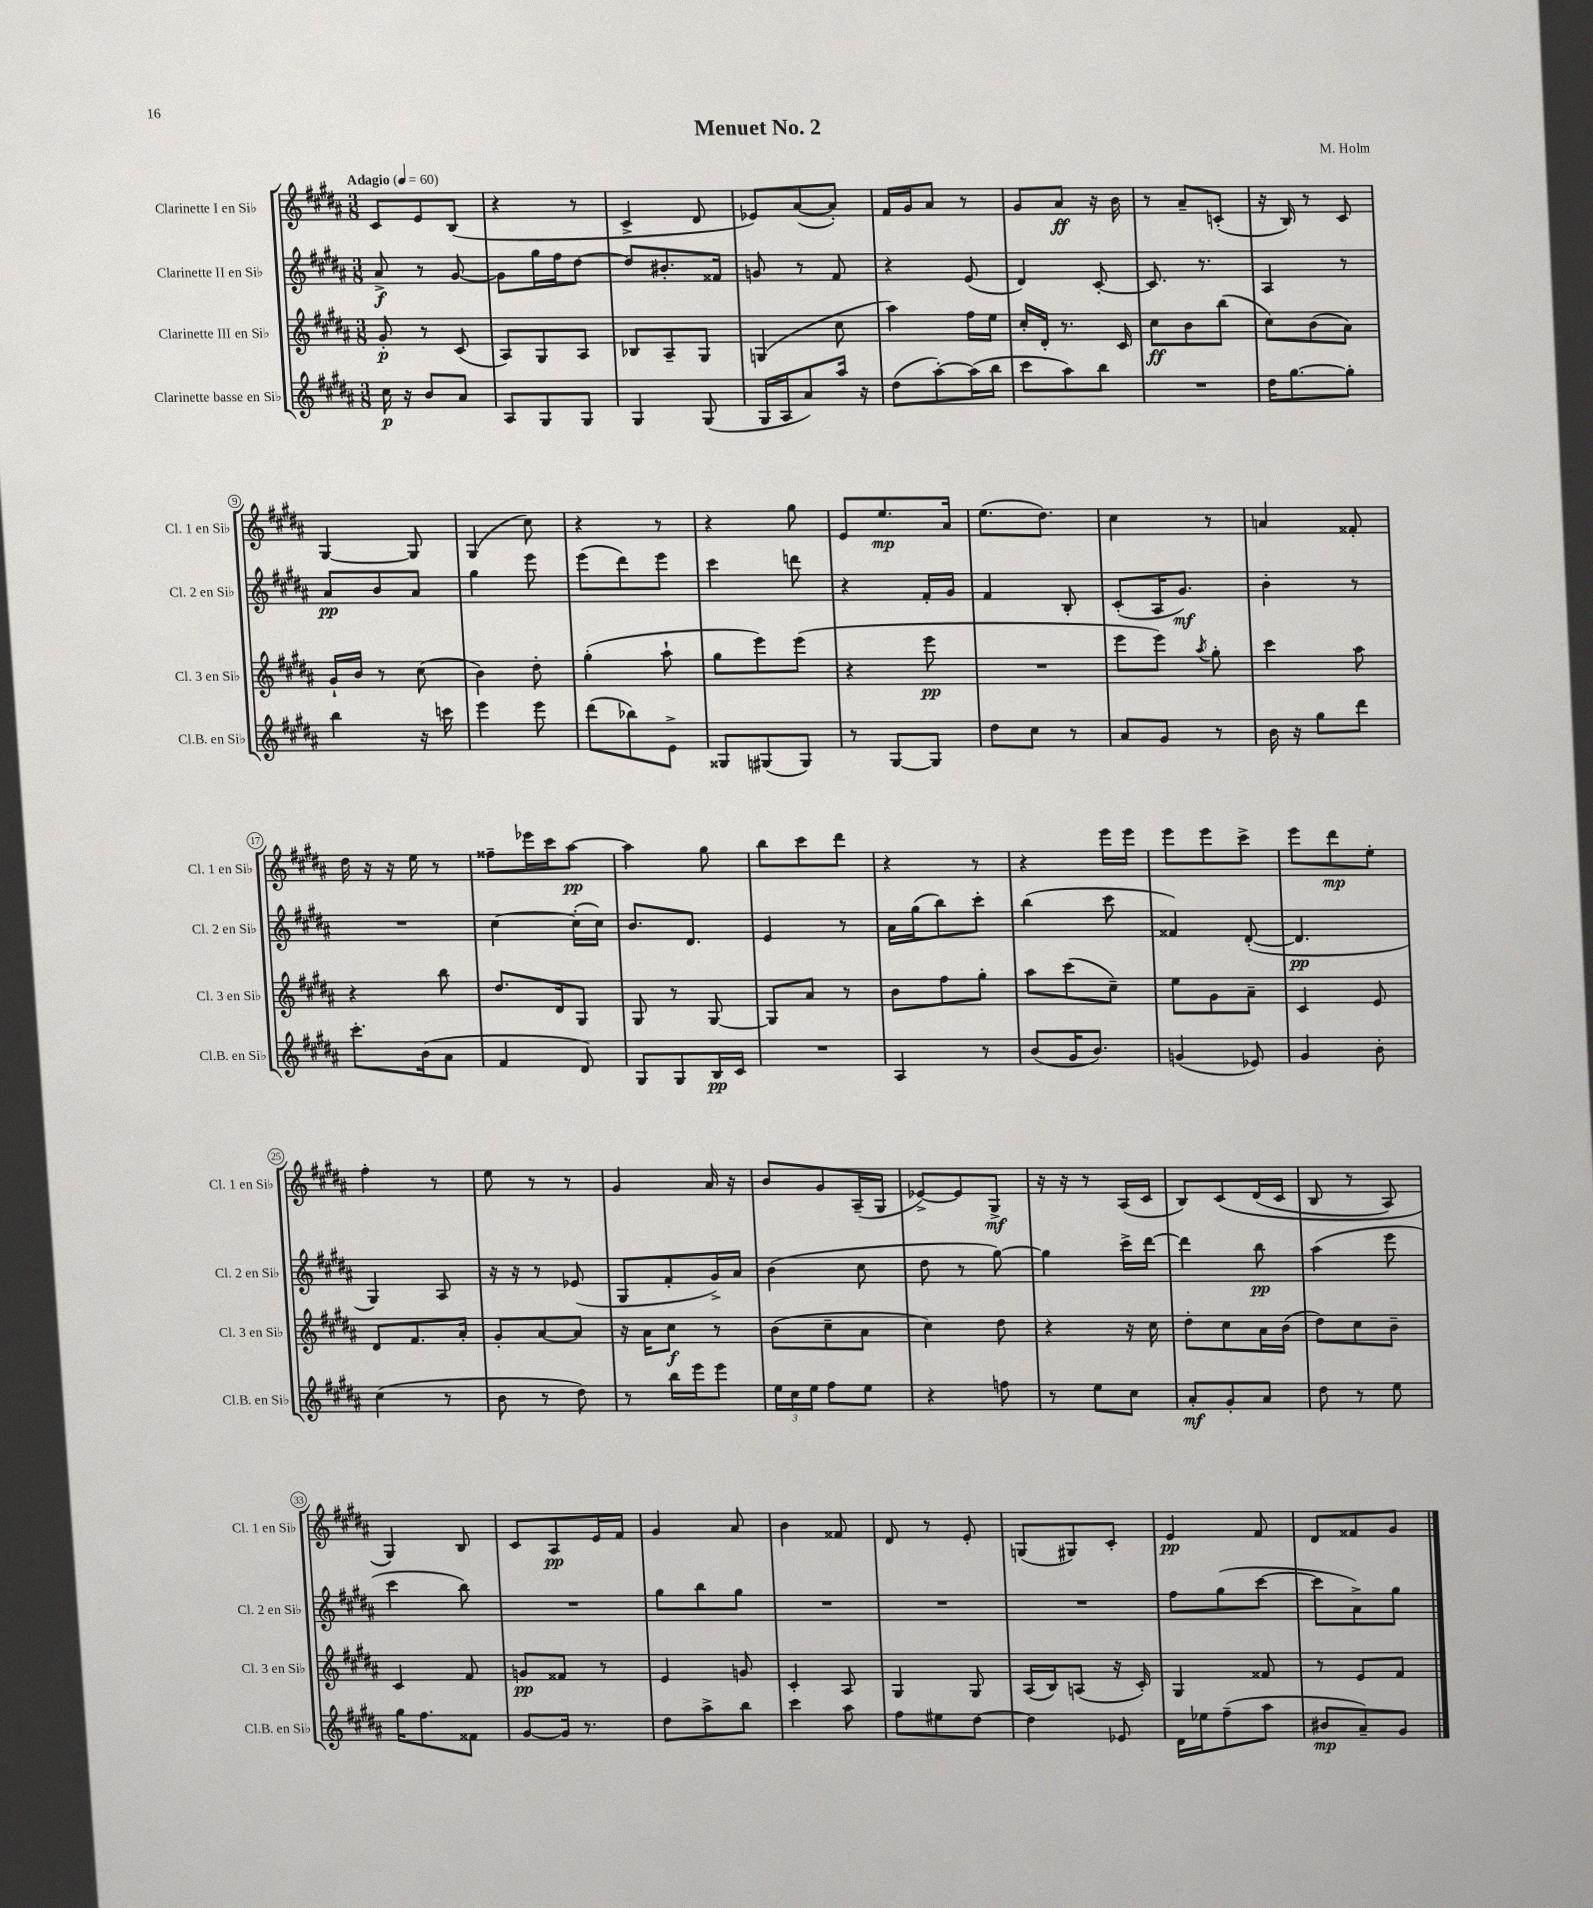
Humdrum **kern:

**kern	**dynam	**kern	**dynam	**kern	**dynam	**kern	**dynam
*part4	*part4	*part3	*part3	*part2	*part2	*part1	*part1
*staff4	*staff4	*staff3	*staff3	*staff2	*staff2	*staff1	*staff1
*I"Clarinette basse en Si♭	*	*I"Clarinette III en Si♭	*	*I"Clarinette II en Si♭	*	*I"Clarinette I en Si♭	*
*I'Cl.B. en Si♭	*	*I'Cl. 3 en Si♭	*	*I'Cl. 2 en Si♭	*	*I'Cl. 1 en Si♭	*
*clefG2	*	*clefG2	*	*clefG2	*	*clefG2	*
*k[f#c#g#d#a#]	*	*k[f#c#g#d#a#]	*	*k[f#c#g#d#a#]	*	*k[f#c#g#d#a#]	*
*M3/8	*	*M3/8	*	*M3/8	*	*M3/8	*
*MM60	*	*MM60	*	*MM60	*	*MM60	*
=1	=1	=1	=1	=1	=1	=1	=1
!	!	!	!	!	!	!LO:TX:a:B:t=Adagio	!
16cc#\	p	8g#'/	p	8a#^/	f	8c#/L	.
16r	.	.	.	.	.	.	.
8b/L	.	8r	.	8r	.	8e/	.
8a#/J	.	(8c#/	.	[8g#/	.	(8B/J	.
=2	=2	=2	=2	=2	=2	=2	=2
8A#/L	.	8A#/L)	.	8g#\L]	.	4r	.
8G#/	.	8G#/	.	16gg#\L	.	.	.
.	.	.	.	16ff#\J	.	.	.
8G#/J	.	8A#/J	.	[8dd#\J	.	8r	.
=3	=3	=3	=3	=3	=3	=3	=3
4G#/	.	8B-X/L	.	8dd#/L]	.	4c#^/	.
.	.	8A#~/	.	8.b#X'/	.	.	.
(8G#/	.	8G#/J	.	.	.	8d#/	.
.	.	.	.	16f##X/Jk	.	.	.
=4	=4	=4	=4	=4	=4	=4	=4
16G#/LL	.	(4Gn/	.	8gn/	.	8e-X/L)	.
16A#/J	.	.	.	.	.	.	.
8a#/)	.	.	.	8r	.	([8a#/	.
16aa#/Jk	.	8cc#\	.	8f#/	.	8a#'/J])	.
16r	.	.	.	.	.	.	.
=5	=5	=5	=5	=5	=5	=5	=5
(8dd#\L	.	4aa#\)	.	4r	.	16f#/LL	.
.	.	.	.	.	.	16g#/J	.
[8aa#'\)	.	.	.	.	.	8a#/J	.
(16aa#\L]	.	16ff#\LL	.	(8e/	.	8r	.
16bb\JJ	.	16ee\JJ	.	.	.	.	.
=6	=6	=6	=6	=6	=6	=6	=6
8ccc#\L	.	16cc#'/LL	.	4d#/)	.	8g#/L	.
.	.	16d#'/JJ	.	.	.	.	.
8aa#\)	.	8.r	.	.	.	8a#/J	ff
8bb\J	.	.	.	[8c#'/	.	16r	.
.	.	16c#/	.	.	.	16b\	.
=7	=7	=7	=7	=7	=7	=7	=7
4.r	.	8cc#\L	ff	8.c#/]	.	8r	.
.	.	8b\	.	.	.	8a#~/L	.
.	.	.	.	8.r	.	.	.
.	.	(8bb\J	.	.	.	(8cn'/J	.
=8	=8	=8	=8	=8	=8	=8	=8
16dd#\KL	.	8cc#\L)	.	4A#/	.	16r	.
[8.gg#\	.	.	.	.	.	16B/)	.
.	.	(8b\	.	.	.	8r	.
8gg#'\J]	.	8a#\J)	.	8r	.	8c#/	.
!!LO:LB:g=z
=9	=9	=9	=9	=9	=9	=9	=9
4bb\	.	16g#`/LL	.	8a#/L	pp	[4G#/	.
.	.	16b/JJ	.	.	.	.	.
.	.	8r	.	8b/	.	.	.
16r	.	(8cc#\	.	8a#/J	.	8G#/]	.
16cccn\	.	.	.	.	.	.	.
=10	=10	=10	=10	=10	=10	=10	=10
4eee\	.	4b\)	.	4gg#\	.	(4G#/	.
8eee\	.	8dd#'\	.	8eee\	.	8cc#\)	.
=11	=11	=11	=11	=11	=11	=11	=11
(8ddd#\L	.	(4gg#'\	.	(8eee\L	.	4r	.
8bb-X\)	.	.	.	8ddd#\)	.	.	.
8e^\J	.	8aa#`\	.	8eee\J	.	8r	.
=12	=12	=12	=12	=12	=12	=12	=12
8G##X/L	.	8gg#\L	.	4ccc#\	.	4r	.
(8G#X/	.	8eee\)	.	.	.	.	.
8G#/J)	.	(8eee\J	.	8dddn\	.	8gg#\	.
=13	=13	=13	=13	=13	=13	=13	=13
8r	.	4r	.	4r	.	8e/L	.
[8G#/L	.	.	.	.	.	8.ee/	mp
8G#/J]	.	8eee\	pp	16f#'/LL	.	.	.
.	.	.	.	16g#/JJ	.	16a#/Jk	.
=14	=14	=14	=14	=14	=14	=14	=14
8dd#\L	.	4.r	.	4f#/	.	(8.ee\L	.
8cc#\J	.	.	.	.	.	.	.
.	.	.	.	.	.	8.dd#\J)	.
8r	.	.	.	8B'/	.	.	.
=15	=15	=15	=15	=15	=15	=15	=15
8a#/L	.	8eee\L	.	(8c#'/L	.	4cc#\	.
8g#/J	.	8eee\J)	.	16A#/K	.	.	.
.	.	.	.	8.g#/J)	mf	.	.
.	.	8qaa#/	.	.	.	.	.
8r	.	8gg#'\	.	.	.	8r	.
=16	=16	=16	=16	=16	=16	=16	=16
16b\	.	4ccc#\	.	4b'\	.	4an/	.
16r	.	.	.	.	.	.	.
8gg#\L	.	.	.	.	.	.	.
8ddd#\J	.	8aa#\	.	8r	.	8f##X'/	.
!!LO:LB:g=z
=17	=17	=17	=17	=17	=17	=17	=17
8.ccc#'\L	.	4r	.	4.r	.	16dd#\	.
.	.	.	.	.	.	16r	.
.	.	.	.	.	.	16r	.
(16b\k	.	.	.	.	.	16ee\	.
8a#\J	.	8bb\	.	.	.	8r	.
=18	=18	=18	=18	=18	=18	=18	=18
4f#/	.	8.dd#/L	.	[4cc#\	.	8ff##X~\L	.
.	.	.	.	.	.	16eee-X\L	.
.	.	16d#/k	.	.	.	16ccc#\J	.
8d#/)	.	8G#/J	.	(16cc#'\LL]	.	[8aa#\J	pp
.	.	.	.	16cc#\JJ)	.	.	.
=19	=19	=19	=19	=19	=19	=19	=19
8G#/L	.	8G#/	.	8.b/L	.	4aa#\]	.
8G#/	.	8r	.	.	.	.	.
.	.	.	.	8.d#/J	.	.	.
16B/L	pp	[8G#/	.	.	.	8gg#\	.
16c#/JJ	.	.	.	.	.	.	.
=20	=20	=20	=20	=20	=20	=20	=20
4.r	.	8G#/L]	.	4e/	.	8bb\L	.
.	.	8a#/J	.	.	.	8ccc#\	.
.	.	8r	.	8r	.	8ddd#\J	.
=21	=21	=21	=21	=21	=21	=21	=21
4A#/	.	8b\L	.	16a#\LL	.	4r	.
.	.	.	.	(16gg#\J	.	.	.
.	.	8ff#\	.	8bb\)	.	.	.
8r	.	8gg#'\J	.	8ccc#'\J	.	8r	.
=22	=22	=22	=22	=22	=22	=22	=22
(8b/L	.	8aa#\L	.	(4bb\	.	4r	.
16g#/K	.	(8ccc#\	.	.	.	.	.
8.b/J)	.	.	.	.	.	.	.
.	.	8cc#~\J)	.	8ccc#\	.	16eee\LL	.
.	.	.	.	.	.	16eee\JJ	.
=23	=23	=23	=23	=23	=23	=23	=23
(4gn/	.	8ee\L	.	4f##X/)	.	8eee\L	.
.	.	8g#\	.	.	.	8eee\	.
8e-X/)	.	8a#~\J	.	([8d#'/	.	8ccc#^\J	.
=24	=24	=24	=24	=24	=24	=24	=24
4g#/	.	4c#/	.	4.d#/]	pp	8eee\L	.
.	.	.	.	.	.	8ddd#\	mp
8b'\	.	8e/	.	.	.	8ee'\J	.
!!LO:LB:g=z
=25	=25	=25	=25	=25	=25	=25	=25
(4cc#\	.	8d#/L	.	4G#/)	.	4ff#'\	.
.	.	8.f#/	.	.	.	.	.
8r	.	.	.	8A#/	.	8r	.
.	.	16a#'/Jk	.	.	.	.	.
=26	=26	=26	=26	=26	=26	=26	=26
8b\	.	8g#'/L	.	16r	.	8ee\	.
.	.	.	.	16r	.	.	.
8r	.	[8a#/	.	8r	.	8r	.
8dd#\)	.	8a#/J]	.	(8e-X/	.	8r	.
=27	=27	=27	=27	=27	=27	=27	=27
8r	.	16r	.	8G#/L	.	4g#/	.
.	.	16a#\KL	.	.	.	.	.
16bb\LL	.	8cc#\J	f	8f#'/	.	.	.
16eee\J	.	.	.	.	.	.	.
8eee\J	.	8r	.	16g#^/L)	.	16a#/	.
.	.	.	.	16a#/JJ	.	16r	.
=28	=28	=28	=28	=28	=28	=28	=28
24ee\LL	.	(8b\L	.	(4b\	.	8b/L	.
24cc#\	.	.	.	.	.	.	.
24ee\JJ	.	.	.	.	.	.	.
8ff#\L	.	8cc#~\	.	.	.	8g#/	.
8ee\J	.	8a#\J	.	8cc#\	.	(16A#~/L	.
.	.	.	.	.	.	16G#/JJ	.
=29	=29	=29	=29	=29	=29	=29	=29
4r	.	4cc#\)	.	8dd#\	.	[8e-X^/L)	.
.	.	.	.	8r	.	8e-/]	.
8ffn\	.	8dd#\	.	[8gg#\)	.	8G#^/J	mf
=30	=30	=30	=30	=30	=30	=30	=30
8r	.	4r	.	4gg#\]	.	16r	.
.	.	.	.	.	.	16r	.
8ee\L	.	.	.	.	.	8r	.
8cc#\J	.	16r	.	16ccc#^\LL	.	(16A#/LL	.
.	.	16cc#\	.	[16ddd#\JJ	.	16c#/JJ	.
=31	=31	=31	=31	=31	=31	=31	=31
8a#'/L	mf	8dd#'\L	.	4ddd#\]	.	8B/L)	.
8g#'/	.	8cc#\	.	.	.	(8c#/	.
8a#/J	.	16a#\L	.	8bb\	pp	(16d#/L	.
.	.	(16b\JJ	.	.	.	16c#/JJ	.
=32	=32	=32	=32	=32	=32	=32	=32
8dd#\	.	8dd#\L)	.	(4aa#\	.	8B/	.
8r	.	8cc#\	.	.	.	8r	.
8ee\	.	8b~\J	.	8eee\	.	8A#/)	.
!!LO:LB:g=z
=33	=33	=33	=33	=33	=33	=33	=33
16gg#\KL	.	4c#/	.	4ccc#\	.	4G#/)	.
8.ff#\	.	.	.	.	.	.	.
8f##X\J	.	8f#/	.	8bb\)	.	8B/	.
=34	=34	=34	=34	=34	=34	=34	=34
[8g#/L	.	8gn/L	pp	4.r	.	8c#/L	.
16g#/Jk]	.	8f##X/J	.	.	.	8A#/	pp
8.r	.	.	.	.	.	.	.
.	.	8r	.	.	.	16e/L	.
.	.	.	.	.	.	16f#/JJ	.
=35	=35	=35	=35	=35	=35	=35	=35
8dd#\L	.	4e/	.	8gg#\L	.	4g#/	.
8aa#^\	.	.	.	8bb\	.	.	.
8bb\J	.	8gn/	.	8gg#\J	.	8a#/	.
=36	=36	=36	=36	=36	=36	=36	=36
4ccc#\	.	4c#'/	.	4.r	.	4b\	.
8aa#\	.	8A#/	.	.	.	8f##X/	.
=37	=37	=37	=37	=37	=37	=37	=37
8ff#\L	.	4G#/	.	4.r	.	8d#/	.
8ee#X\	.	.	.	.	.	8r	.
[8dd#\J	.	8G#/	.	.	.	8e'/	.
=38	=38	=38	=38	=38	=38	=38	=38
4dd#\]	.	(16A#/LL	.	4.r	.	(8Gn/L	.
.	.	16B/J)	.	.	.	.	.
.	.	(8An/J	.	.	.	8G#X/)	.
8e-X/	.	16r	.	.	.	8c#'/J	.
.	.	16c#'/)	.	.	.	.	.
=39	=39	=39	=39	=39	=39	=39	=39
16d#\LL	.	4G#/	.	8ff#\L	.	4e/	pp
16ee-X\J	.	.	.	.	.	.	.
(8ff#~\	.	.	.	(8gg#\	.	.	.
8aa#\J	.	8f##X/	.	[8ccc#\J	.	8f#/	.
=40	=40	=40	=40	=40	=40	=40	=40
8b#X/L	mp	8r	.	8ccc#\L]	.	8d#/L	.
8a#~/)	.	8e/L	.	8a#^\)	.	8f##X/	.
8g#/J	.	8f#/J	.	8gg#\J	.	8g#/J	.
==	==	==	==	==	==	==	==
*-	*-	*-	*-	*-	*-	*-	*-
